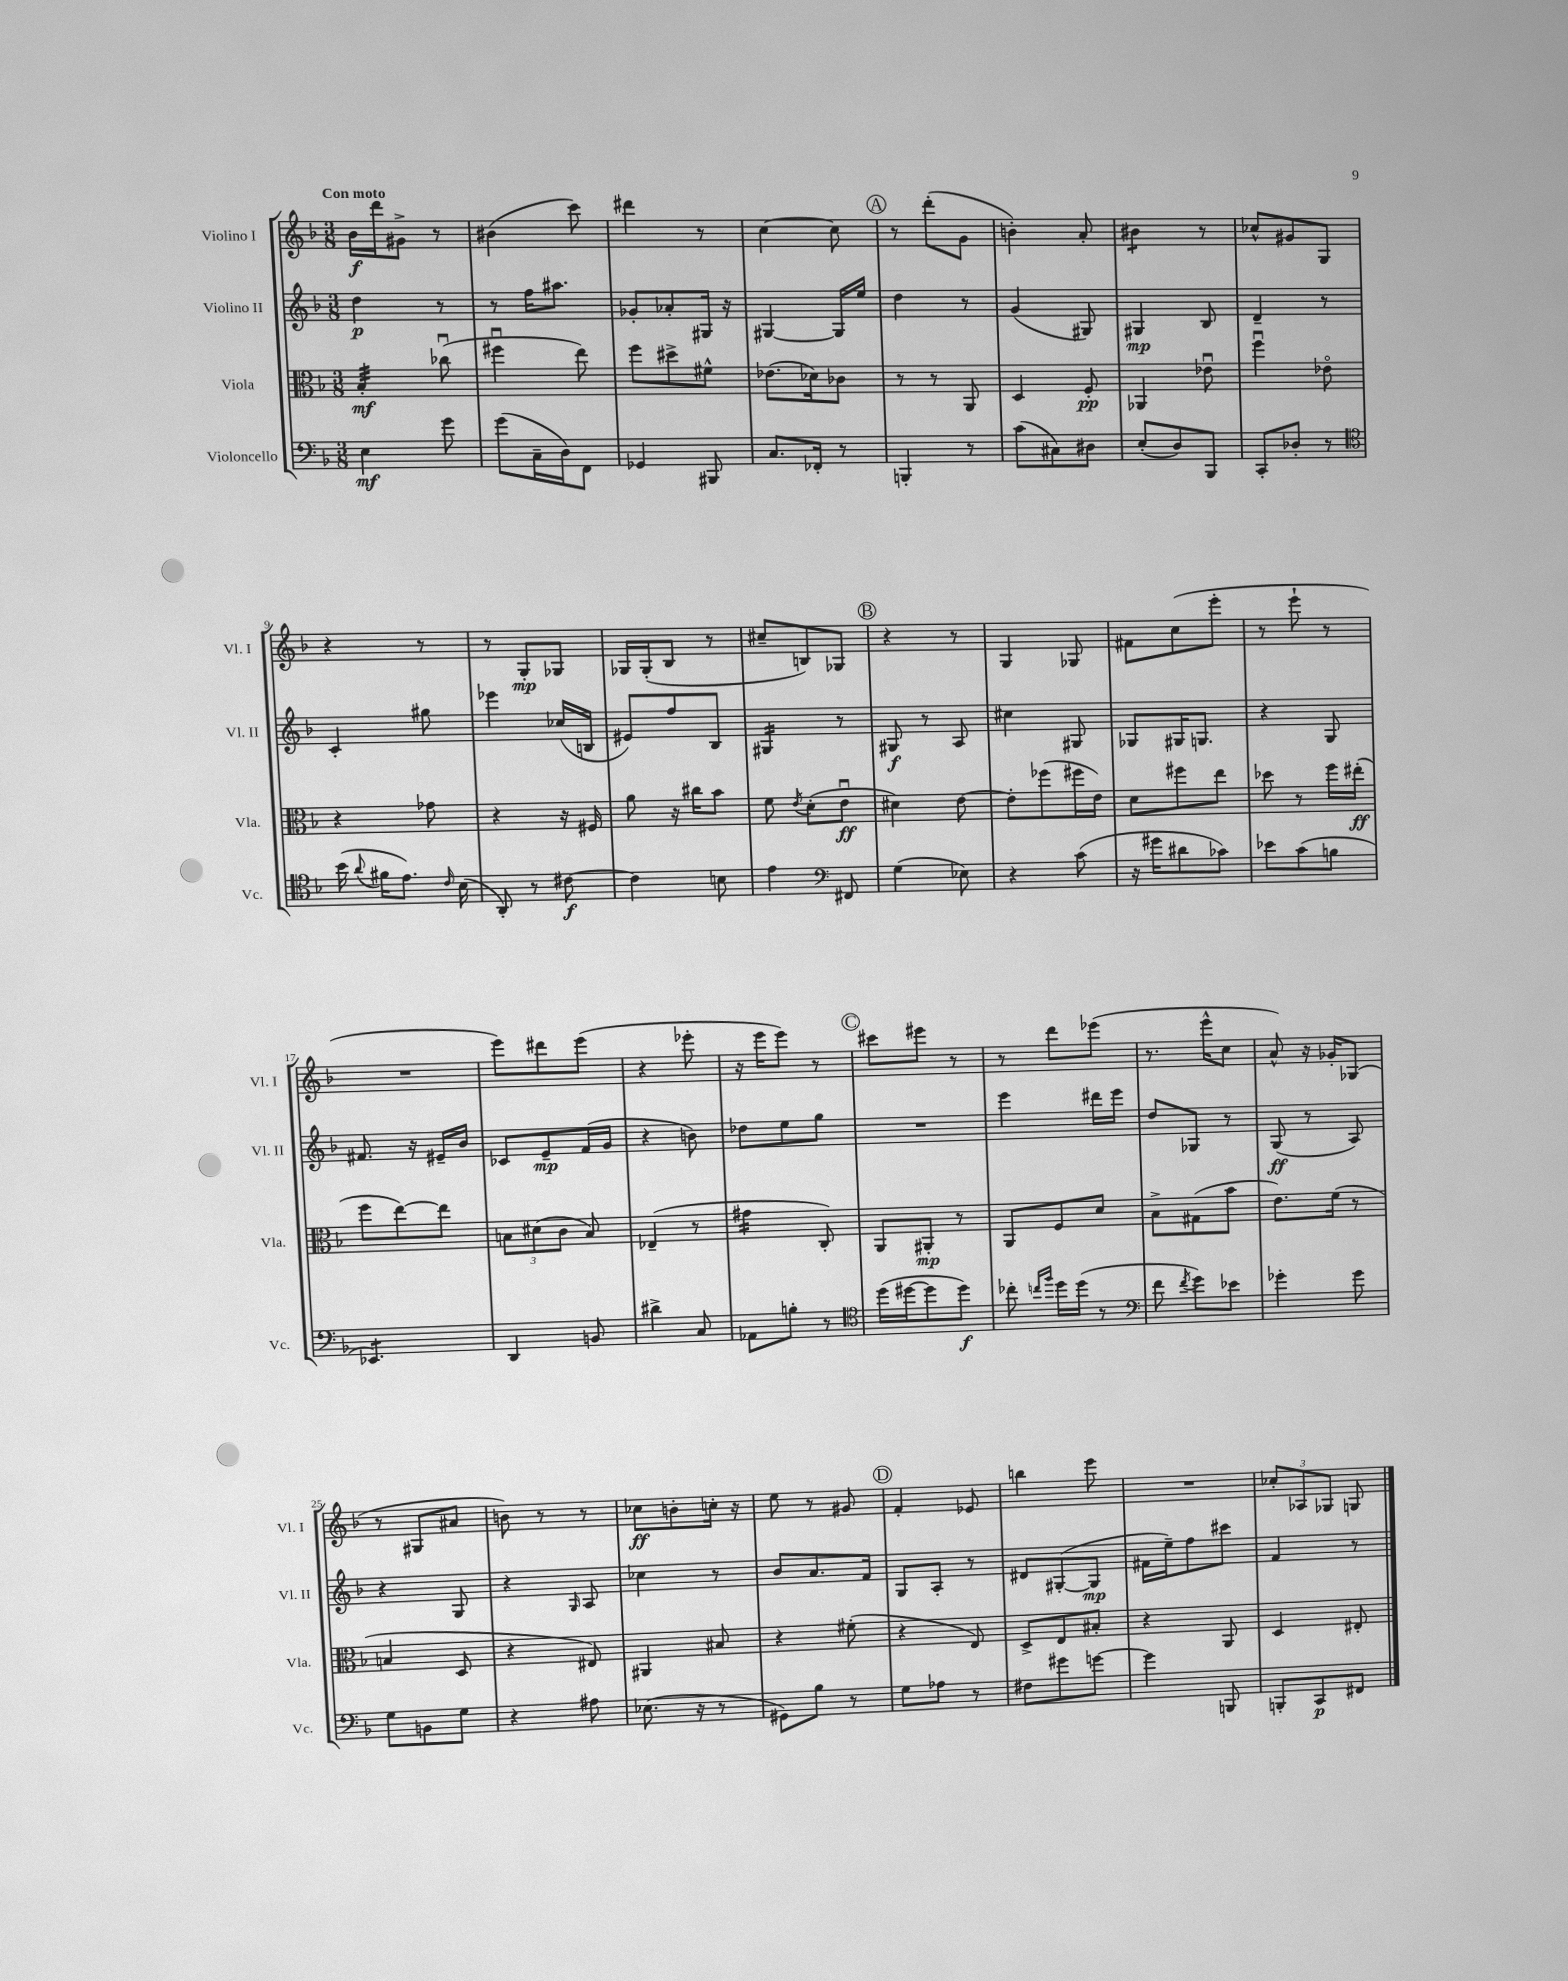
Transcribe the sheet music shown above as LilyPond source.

<<
\new StaffGroup <<
\new Staff = "s0" \with { instrumentName = "Violino I" shortInstrumentName = "Vl. I" } {
    \clef treble \key f \major \numericTimeSignature \time 3/8 \tempo "Con moto"
    \autoBeamOff bes'16[\f d'''16 gis'8]-> r8 |
    bis'4( c'''8) |
    dis'''4 r8 |
    c''4~ c''8 |
    \mark \markup { \circle "A" } r8 d'''8[-.( g'8] |
    b'4-.) a'8-. |
    bis'4:8 r8 |
    ces''8[-^ gis'8 g8] |
    r4 r8 |
    r8 g8[-.\mp ges8] |
    ges16[ ges16-.( bes8] r8 |
    cis''8[-- b8) ges8] |
    \mark \markup { \circle "B" } r4 r8 |
    g4 ges8 |
    fis'8[ c''8( e'''8]-. |
    r8 e'''8-! r8 |
    R4. |
    e'''8[) dis'''8 e'''8]( |
    r4 ees'''8-. |
    r16 e'''16[ e'''8]) r8 |
    \mark \markup { \circle "C" } cis'''8[ eis'''8] r8 |
    r8 d'''8[ ees'''8]( |
    r8. e'''16[-^ c''8] |
    a'8-^) r16 ges'16[-. ges8]( |
    r8 gis8[ ais'8] |
    b'8) r8 r8 |
    ces''8[\ff b'8-. c''16]-. r16 |
    e''8 r8 gis'8 |
    \mark \markup { \circle "D" } f'4-. ees'8 |
    b''4 e'''8 |
    R4. |
    \tuplet 3/2 { ces''8[-. aes8 ges8] } g8 \bar "|." |
}
\new Staff = "s1" \with { instrumentName = "Violino II" shortInstrumentName = "Vl. II" } {
    \clef treble \key f \major \numericTimeSignature \time 3/8
    \autoBeamOff d''4\p r8 |
    r8 f''16[ ais''8.] |
    ges'8[-. aes'8-. gis16] r16 |
    gis4~ gis16[ e''16] |
    \mark \markup { \circle "A" } d''4 r8 |
    g'4( gis8) |
    gis4\mp bes8 |
    d'4-- r8 |
    c'4-. gis''8 |
    ees'''4 ces''16[( b16] |
    eis'8[) f''8 bes8] |
    gis4:16 r8 |
    \mark \markup { \circle "B" } gis8\f r8 a8 |
    cis''4 gis8 |
    ges8[ gis16 g8.] |
    r4 g8 |
    fis'8. r16 eis'16[-- bes'16] |
    ces'8[ e'8--\mp f'16( g'16] |
    r4 b'8) |
    des''8[ e''8 g''8] |
    \mark \markup { \circle "C" } R4. |
    e'''4 dis'''16[ e'''16] |
    d''8[ ges8] r8 |
    g8\ff( r8 a8) |
    r4 g8 |
    r4 \grace { g16 } a8 |
    ces''4 r8 |
    bes'8[ a'8. f'16] |
    \mark \markup { \circle "D" } g8[ a8]-. r8 |
    dis'8[ gis8~-.( gis8]\mp |
    fis'16[ e''16--) f''8 cis'''8] |
    f'4 r8 \bar "|." |
}
\new Staff = "s2" \with { instrumentName = "Viola" shortInstrumentName = "Vla." } {
    \clef alto \key f \major \numericTimeSignature \time 3/8
    \autoBeamOff bes4:32-.\mf ces''8\downbow( |
    fis''4\downbow e''8) |
    f''8[ dis''8-> fis'8]-^ |
    ees'8.[( des'16) ces'8] |
    \mark \markup { \circle "A" } r8 r8 a,8 |
    d4 f8-.\pp |
    aes,4 ees'8\downbow |
    f''4\downbow ees'8\flageolet |
    r4 ges'8 |
    r4 r16 fis16 |
    a'8 r16 cis''16[ bes'8] |
    f'8 \acciaccatura { e'8 } d'8[-.( e'8]\downbow\ff |
    \mark \markup { \circle "B" } dis'4) e'8~ |
    e'8[-. fes''8( fis''16 e'16]) |
    d'8[ fis''8 e''8] |
    des''8 r8 f''16[ eis''16]-.\ff( |
    f''8[ e''8~) e''8] |
    \tuplet 3/2 { b8[ dis'8( c'8] } b8) |
    ees4--( r8 |
    gis'4:16 c8-.) |
    \mark \markup { \circle "C" } a,8[ ais,8]-.\mp r8 |
    a,8[ f8 d'8] |
    bes8[-> gis8( bes'8] |
    e'8.[) f'16]( r8 |
    b4 d8 |
    r4 eis8) |
    ais,4 bis8 |
    r4 fis'8-.( |
    \mark \markup { \circle "D" } r4 e8) |
    d8[-> e8 bis8]-. |
    r4 a,8 |
    d4 eis8-. \bar "|." |
}
\new Staff = "s3" \with { instrumentName = "Violoncello" shortInstrumentName = "Vc." } {
    \clef bass \key f \major \numericTimeSignature \time 3/8
    \autoBeamOff e4\mf g'8 |
    g'8[( c16-- d16) f,8] |
    ges,4 bis,,8 |
    c8.[ fes,16]-. r8 |
    \mark \markup { \circle "A" } b,,4-. r8 |
    c'8[( cis8) dis8] |
    e8[-.( d8) bes,,8] |
    c,8[-. des8]-. r8 |
    \clef tenor bes'16( \appoggiatura { a'8 } fis'16[ e'8.]) \grace { c'16 } bes16( |
    a,8-.) r8 cis'8~\f |
    cis'4 b8 |
    e'4 \clef bass fis,8 |
    \mark \markup { \circle "B" } g4( ees8) |
    r4 c'8( |
    r16 gis'16[ dis'8 ces'8]) |
    ees'8[ c'8( b8] |
    ees,4.:8) |
    d,4 b,8 |
    dis'4-> c8 |
    aes,8[ b8]-. r8 |
    \mark \markup { \circle "C" } \clef tenor d''16[( dis''16~ dis''8 dis''8]\f) |
    ces''8-. \grace { c''16[ f''16] } d''16[ d''16]( r8 |
    \clef bass f'8 \acciaccatura { f'8 } g'8[) ees'8] |
    ges'4-. ges'8 |
    g8[ b,8 g8] |
    r4 ais8 |
    ees8.( r16 r8 |
    gis,8[) bes8] r8 |
    \mark \markup { \circle "D" } g8[ aes8] r8 |
    fis8[ gis'8 g'8]~ |
    g'4 b,,8 |
    b,,8[-. c,8\p fis,8] \bar "|." |
}
>>
>>
